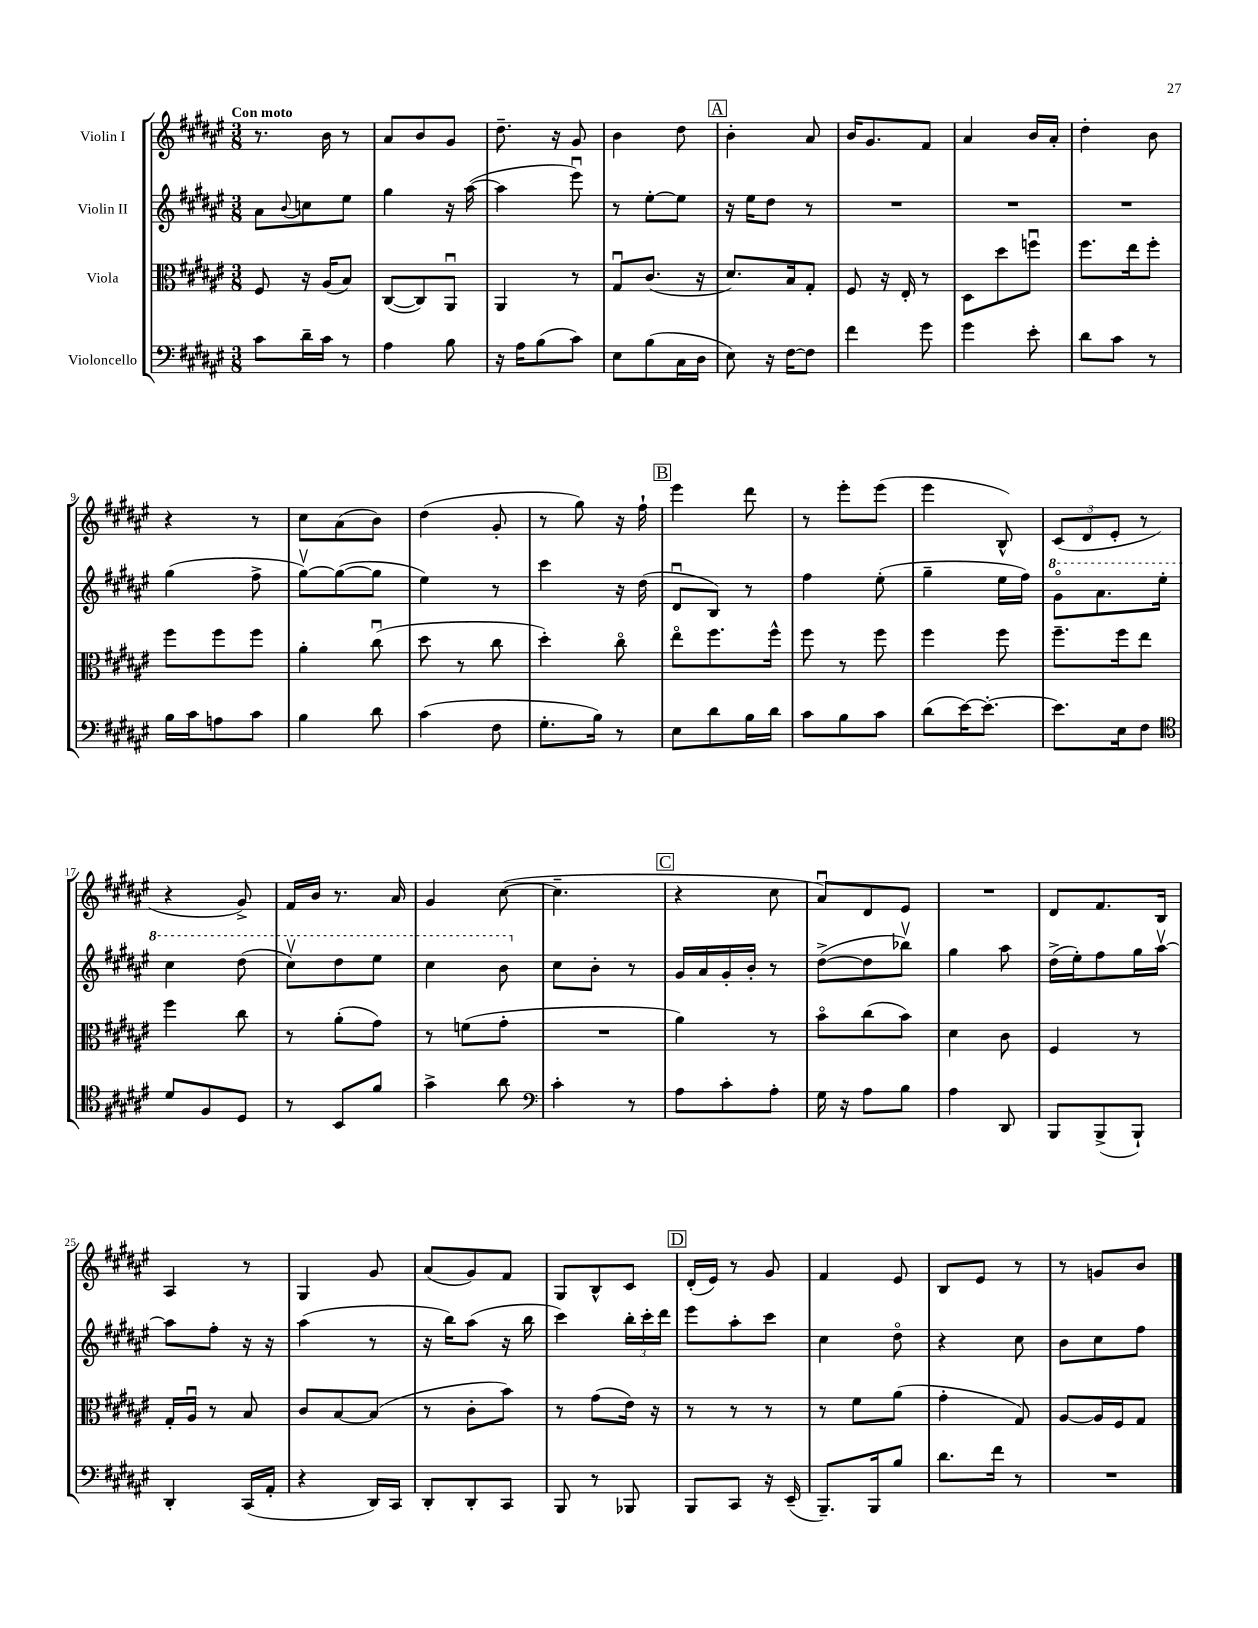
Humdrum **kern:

**kern	**kern	**kern	**kern
*part4	*part3	*part2	*part1
*staff4	*staff3	*staff2	*staff1
*I"Violoncello	*I"Viola	*I"Violin II	*I"Violin I
*clefF4	*clefC3	*clefG2	*clefG2
*k[f#c#g#d#a#e#]	*k[f#c#g#d#a#e#]	*k[f#c#g#d#a#e#]	*k[f#c#g#d#a#e#]
*M3/8	*M3/8	*M3/8	*M3/8
=1	=1	=1	=1
!	!	!	!LO:TX:a:B:t=Con moto
8c#\L	8F#/	8a#\L	8.r
.	.	8qqb/	.
16d#~\L	16r	8ccn\	.
16c#\JJ	(16A#/KL	.	16b\
8r	8B/J)	8ee#\J	8r
=2	=2	=2	=2
4A#\	([8C#/L	4gg#\	8a#/L
.	8C#/])	.	8b/
8B\	8AA#u/J	16r	8g#/J
.	.	([16aa#\	.
=3	=3	=3	=3
16r	4AA#/	4aa#\]	8.dd#~\
16A#\KL	.	.	.
(8B\	.	.	.
.	.	.	16r
8c#\J)	8r	8eee#u\)	8g#/
=4	=4	=4	=4
8E#\L	8G#u/L	8r	4b\
(8B\	(8.c#/J	[8ee#'\L	.
16C#\L	.	8ee#\J]	8dd#\
16D#\JJ	16r	.	.
!!LO:REH:place=s1:t=A
=5	=5	=5	=5
8E#\)	8.d#/L)	16r	4b'\
.	.	16ee#\KL	.
16r	.	8dd#\J	.
[16F#\KL	16B/k	.	.
8F#\J]	8G#'/J	8r	8a#/
=6	=6	=6	=6
4f#\	8F#/	4.r	16b/KL
.	.	.	8.g#/
.	16r	.	.
.	16E#'/	.	.
8g#\	8r	.	8f#/J
=7	=7	=7	=7
4g#\	8D#\L	4.r	4a#/
.	8dd#\	.	.
8e#'\	8ffnu\J	.	16b/LL
.	.	.	16a#'/JJ
=8	=8	=8	=8
8d#\L	8.ff#\L	4.r	4dd#'\
8c#\J	.	.	.
.	16ee#\k	.	.
8r	8ff#'\J	.	8b\
!!LO:LB:g=z
=9	=9	=9	=9
16B\LL	8ff#\L	(4gg#\	4r
16c#\J	.	.	.
8An\	8ff#\	.	.
8c#\J	8ff#\J	8ff#^\	8r
=10	=10	=10	=10
4B\	4a#'\	[8gg#v\L)	8cc#\L
.	.	(8gg#\_	(8a#\
8d#\	(8cc#u\	8gg#\J]	8b\J)
=11	=11	=11	=11
(4c#\	8dd#\	4ee#\)	(4dd#\
.	8r	.	.
8F#\	8cc#\	8r	8g#'/
=12	=12	=12	=12
8.G#'\L	4dd#'\)	4ccc#\	8r
.	.	.	8gg#\)
16B\Jk)	.	.	.
8r	8cc#\	16r	16r
.	.	(16dd#\	16ff#`\
!!LO:REH:place=s1:t=B
=13	=13	=13	=13
8E#\L	8ee#\L	8d#u/L	4eee#\
8d#\	8.ff#\	8B/J)	.
16B\L	.	8r	8ddd#\
16d#\JJ	16ff#^^\Jk	.	.
=14	=14	=14	=14
8c#\L	8ff#\	4ff#\	8r
8B\	8r	.	8eee#'\L
8c#\J	8ff#\	(8ee#'\	(8eee#\J
=15	=15	=15	=15
(8d#\L	4ff#\	4gg#~\	4eee#\
[16e#\K)	.	.	.
8.e#'\J_	.	.	.
.	8ff#\	16ee#\LL	8B^^/)
.	.	16ff#\JJ)	.
=16	=16	=16	=16
*	*	*8va	*
8.e#\L]	8.ff#~\L	8gg#\L	(12c#/L
.	.	.	12d#/
.	.	8.aa#\	.
.	.	.	12e#'/J
16E#\k	16ff#\k	.	.
8F#\J	8ee#\J	.	8r
.	.	16eee#'\Jk	.
!!LO:LB:g=z
=17	=17	=17	=17
*clefC4	*	*	*
8d#/L	4ff#\	4ccc#\	4r
8F#/	.	.	.
8D#/J	8cc#\	(8ddd#\	8g#^/)
=18	=18	=18	=18
8r	8r	8ccc#v\L)	16f#/LL
.	.	.	16b/JJ
8BB/L	(8a#'\L	8ddd#\	8.r
8f#/J	8g#\J)	8eee#\J	.
.	.	.	16a#/
=19	=19	=19	=19
4g#^\	8r	4ccc#\	4g#/
.	(8fn\L	.	.
8a#\	8g#'\J	8bb\	([8cc#\
=20	=20	=20	=20
*clefF4	*	*	*
*	*	*X8va	*
4c#'\	4.r	8cc#\L	4.cc#~\]
.	.	8b'\J	.
8r	.	8r	.
!!LO:REH:place=s1:t=C
=21	=21	=21	=21
8A#\L	4a#\)	16g#/LL	4r
.	.	16a#/	.
8c#'\	.	16g#'/	.
.	.	16b'/JJ	.
8A#'\J	8r	8r	8cc#\
=22	=22	=22	=22
16G#\	8b\L	([8dd#^\L	8a#u/L)
16r	.	.	.
8A#\L	(8cc#\	8dd#\]	8d#/
8B\J	8b\J)	8bb-Xv\J)	8e#/J
=23	=23	=23	=23
4A#\	4d#\	4gg#\	4.r
8DD#/	8c#\	8aa#\	.
=24	=24	=24	=24
8BBB/L	4F#/	(16dd#^\LL	8d#/L
.	.	16ee#'\J)	.
(8BBB^/	.	8ff#\	8.f#/
8BBB`/J)	8r	16gg#\L	.
.	.	[16aa#v\JJ	16B/Jk
!!LO:LB:g=z
=25	=25	=25	=25
4DD#'/	16G#'/LL	8aa#\L]	4A#/
.	16A#u/JJ	.	.
.	8r	8ff#'\J	.
(16CC#/LL	8B/	16r	8r
16AA#'/JJ	.	16r	.
=26	=26	=26	=26
4r	8c#/L	(4aa#\	4G#/
.	[8B/	.	.
16DD#/LL)	(8B/J]	8r	8g#/
16CC#/JJ	.	.	.
=27	=27	=27	=27
8DD#'/L	8r	16r	(8a#/L
.	.	16bb\KL)	.
8DD#'/	8c#'\L	(8aa#\J	8g#/)
8CC#/J	8b\J)	16r	8f#/J
.	.	16bb\	.
=28	=28	=28	=28
8BBB/	8r	4ccc#\)	8G#/L
8r	(8g#\L	.	8B^^/
8BBB-X/	16e#\Jk)	24bb'\LL	8c#/J
.	.	24ccc#'\	.
.	16r	.	.
.	.	24ddd#\JJ	.
!!LO:REH:place=s1:t=D
=29	=29	=29	=29
8BBB/L	8r	8eee#\L	(16d#'/LL
.	.	.	16e#/JJ)
8CC#/J	8r	8aa#'\	8r
16r	8r	8ccc#\J	8g#/
(16EE#~/	.	.	.
=30	=30	=30	=30
8.BBB~/L)	8r	4cc#\	4f#/
.	8f#\L	.	.
16BBB/k	.	.	.
8B/J	(8a#\J	8dd#\	8e#/
=31	=31	=31	=31
8.d#\L	4g#'\	4r	8B/L
.	.	.	8e#/J
16f#\Jk	.	.	.
8r	8G#/)	8cc#\	8r
=32	=32	=32	=32
4.r	[8A#/L	8b\L	8r
.	16A#/L]	8cc#\	8gn/L
.	16F#/J	.	.
.	8G#/J	8ff#\J	8b/J
==	==	==	==
*-	*-	*-	*-
